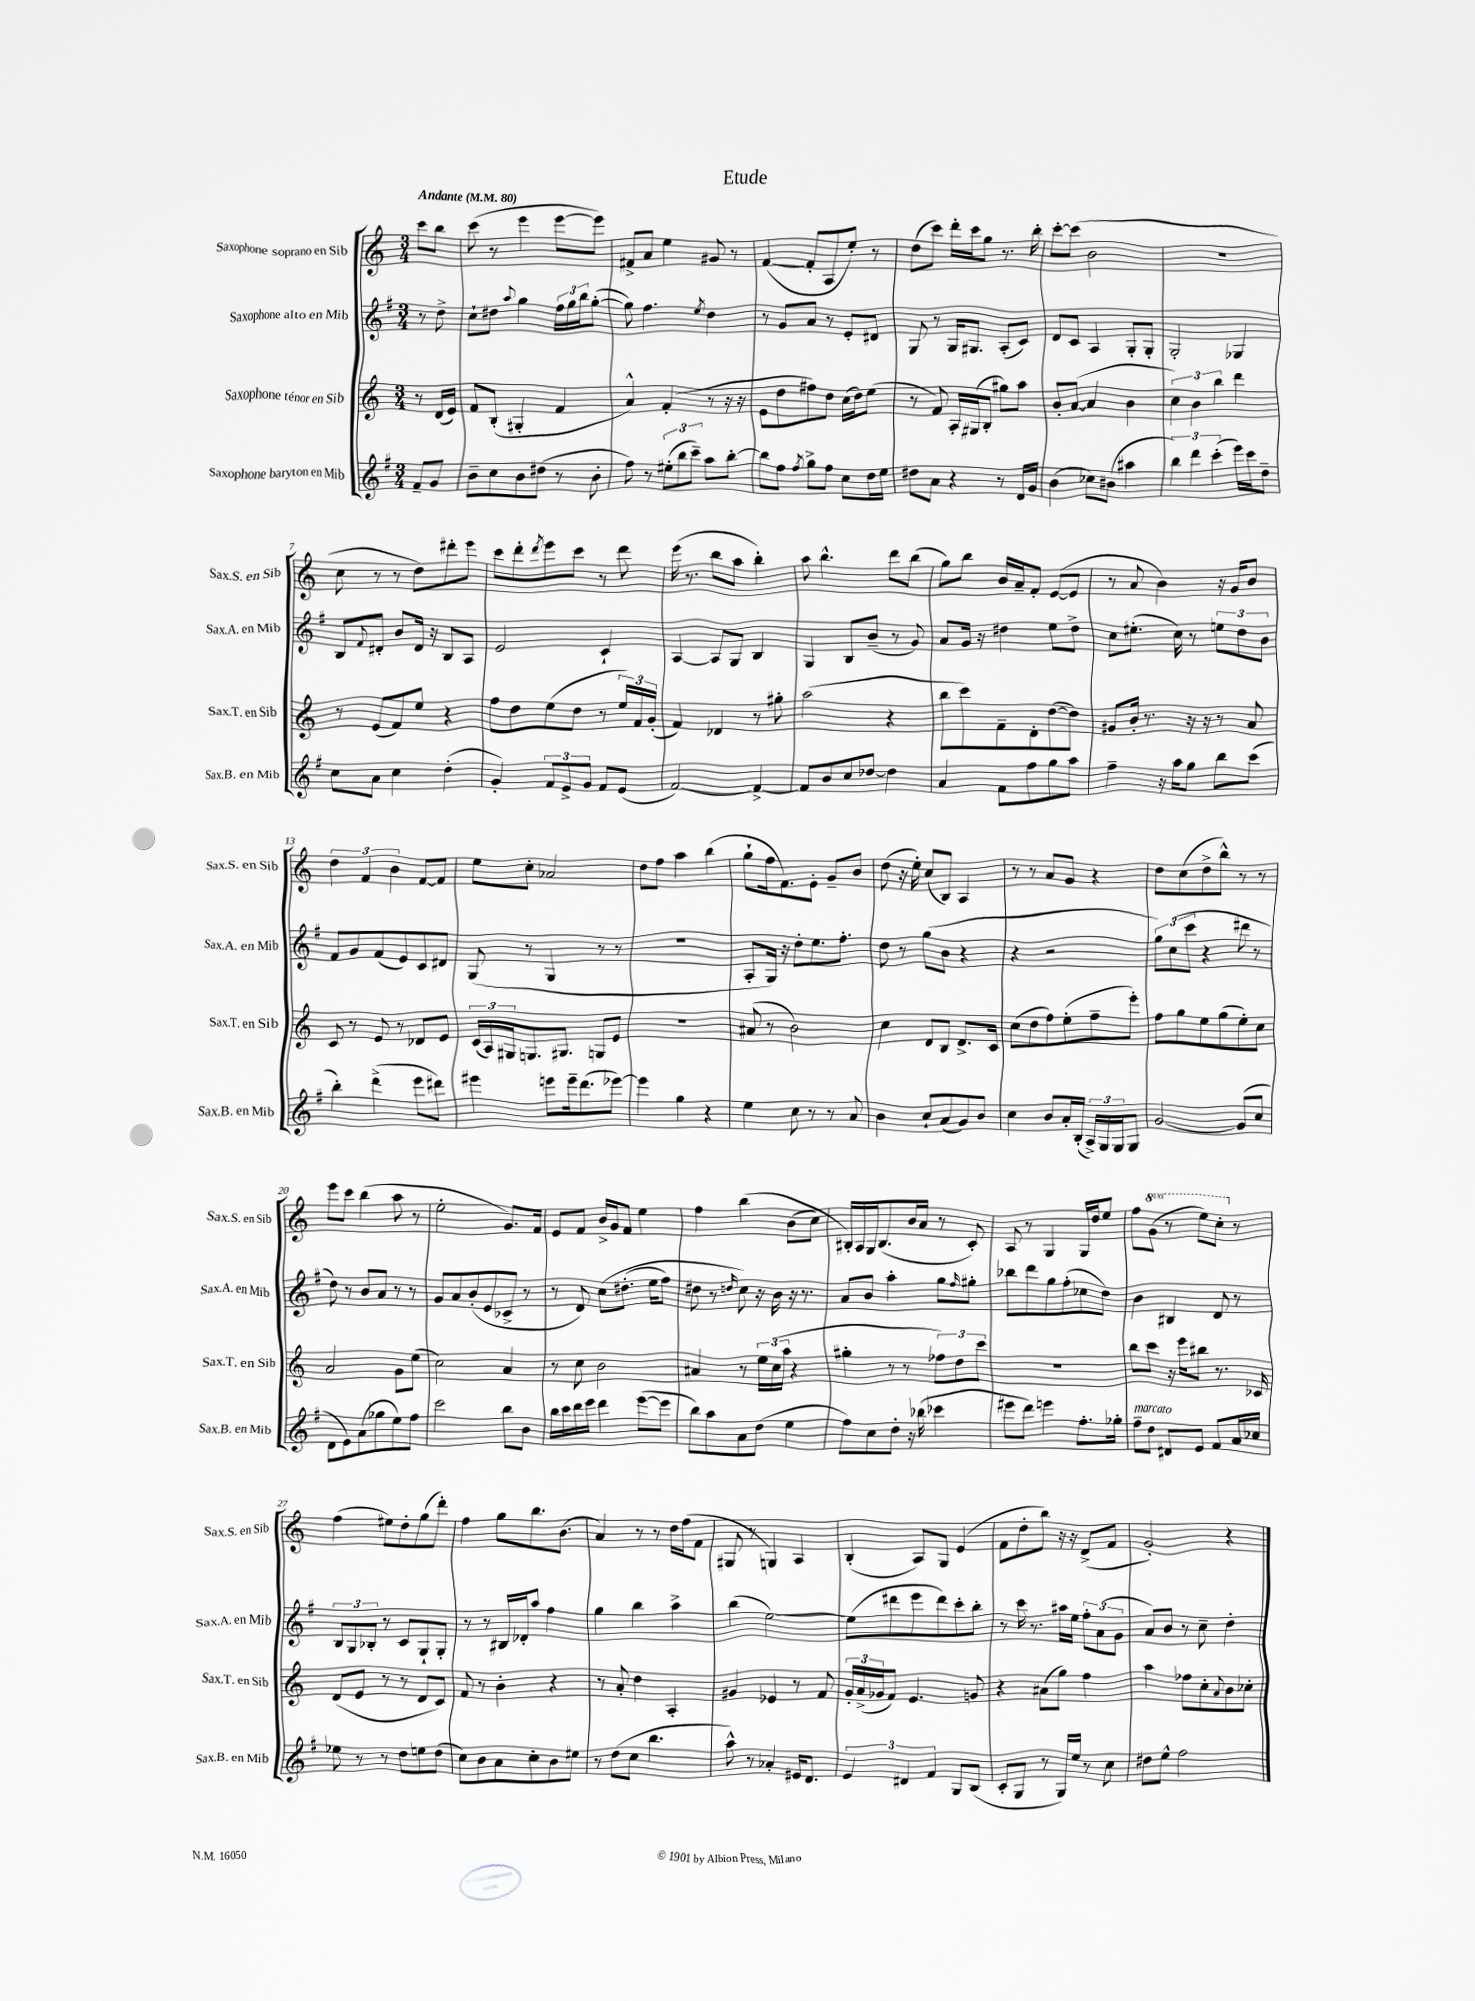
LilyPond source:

\header { title = "Etude" }
<<
\new StaffGroup <<
\new Staff = "s0" \with { instrumentName = "Saxophone soprano en Sib" shortInstrumentName = "Sax.S. en Sib" } {
    \clef treble \key c \major \numericTimeSignature \time 3/4 \set Staff.ottavationMarkups = #ottavation-simple-ordinals \partial 4 \tempo "Andante" 4 = 80
    c'''8 b''8 |
    c'''8( r8 e'''4 e'''8~ e'''8) |
    fis'8-> a'8 e''4 gis'8 r8 |
    f'4~( f'8-. a8 e''8-.) r8 |
    d''8( c'''8) d'''16-. c'''16 g''8 r8. b''16-. |
    c'''8~-. c'''8( b'2 |
    R2. |
    c''8 r8 r8 d''8) dis'''8-. e'''8 |
    c'''8 d'''8-. \acciaccatura { d'''8 } e'''8 c'''8 r8 d'''8 |
    e'''16( r8. b''8 a''8 b''4-.) |
    a''8 b''4.-^ d'''8 b''8( |
    g''8) b''8 b'16 a'16-- f'8-. e'8~( e'8 |
    r8 a'8 b'4) r16 g'16 b'8 |
    \tuplet 3/2 { d''4 f'4 b'4 } f'8~ f'8 |
    e''8 c''8-. aes'2 |
    d''8 f''8 a''4 b''4( |
    g''8-! f''16 f'8.) e'8-. g'8-- b'8 |
    d''8( r16 e''16-.) c''8( b8) a4 |
    r8 r8 a'8 g'8 r4 |
    d''8 c''8( d''8-> b''8-^) r8 r8 |
    e'''8 c'''8 b''4( a''8 r8 |
    e''2-. g'8.) f'16 |
    e'8 f'8 b'16-> g'16 f'8 e''4 |
    f''4 b''4\( b'8( c''8) |
    bis16-.\) a16 g16 bis8.( b'16 a'16 r8 c'8-.) |
    a8 r8 g4 g16 d''16 e''8 |
    f''8 \ottava #1 g''8( r8 e'''8) c'''8-. \ottava #0 r8 |
    f''4( eis''8) d''8-. g''8( d'''8-.) |
    f''4 g''8 b''8. b'8.( |
    a'4) r8 r8 d''16 f''16( f'8 |
    gis8 r8 g4) a4 |
    b4-.( a8) g8 e'4( |
    f'8 d''8-. b''8) r16 r16 d'8->( f'8 |
    g'2-.) r4 \bar "|." |
}
\new Staff = "s1" \with { instrumentName = "Saxophone alto en Mib" shortInstrumentName = "Sax.A. en Mib" } {
    \clef treble \key g \major \numericTimeSignature \time 3/4 \partial 4
    r8 d''8-> |
    c''8-! dis''8 \appoggiatura { a''8 } g''4 \tuplet 3/2 { fis''16 g''16 b''16 } g''8~-.( |
    g''8) fis''4. \acciaccatura { e''8 } d''4 |
    r8 g'8 a'8 r8 e'8-. dis'8 |
    g8 r8 g16 gis8. a8-.( c'8) |
    d'8 c'8 a4 g8-. g8-. |
    g2-. ges4 |
    b8 \appoggiatura { fis'8 } dis'8-. b'8 dis'16 r16 b8 a8 |
    e'2 c'4-! |
    a4~ a8 g8 b4 |
    g4 b8 b'8--( r8 g'8) |
    a'8 g'16 r16 dis''4 e''8 dis''8-> |
    c''8 eis''8.-.( c''16) r8 \tuplet 3/2 { e''8 d''8 b'8 } |
    fis'8 g'8 fis'8( e'8) c'8 dis'8 |
    g8( r8 g4 r8 r8 |
    R2. |
    a8-. g16) r16 d''8-. e''8. fis''8.-. |
    d''8 r8 g''8( b'8 r4 |
    r4 r2 |
    \tuplet 3/2 { g''8) c''8( c'''8 } r4 dis'''8 r8 |
    d''8) r8 b'8 a'8 r8 r8 |
    g'8 a'8 b'8-.( e'8 ces'8-> r8 |
    r8 d'8) c''8\( dis''8.-.( e''16 fis''8) |
    dis''8 r8 \grace { d''16 } c''8\) r16 b'16 r16 r8. |
    a'8 b'8 a''4-. g''8 \grace { fis''16 } gis''8-. |
    bes''8 d'''8 g''8 fis''8-.( ces''8 d''8) |
    b'4 bis4 d'8 r8 |
    \tuplet 3/2 { b8 g8 bes8-. } r8 c'8 g8-! g8-. |
    r8 r8 bis16 des'16-. a''8 fis''4 |
    g''4 b''4 a''4-> |
    b''4( e''2~) |
    e''8( dis'''8 e'''8 dis'''8) c'''8-. b''8-. |
    r8 c'''16 r8. ais''16 e''16 \tuplet 3/2 { fis''8-. a'8( g'8 } |
    a'8) b'8 r8 c''8-- d''4-. \bar "|." |
}
\new Staff = "s2" \with { instrumentName = "Saxophone ténor en Sib" shortInstrumentName = "Sax.T. en Sib" } {
    \clef treble \key c \major \numericTimeSignature \time 3/4 \partial 4
    r8 d'16( e'16) |
    f'8 b8-.( gis4-. f'4 |
    a'4-^) f'4-.( r8 r16 r16 |
    e'8 d''8 fis''8) d''8 c''16( d''16) e''8( |
    r8 f'8) a16-. gis16( b8-. gis''8) a''8 |
    b'8-. a'8~( a'4 b'4 |
    \tuplet 3/2 { c''4) b'4 b''4 } d'''4 |
    r8 e'8( f'8) e''8 r4 |
    f''8 d''8 e''8( d''8 r8 \tuplet 3/2 { e''16) f'16 g'16-.( } |
    f'4) des'4 r8 gis''8-. |
    a''2( r4 |
    b''8 c'''8) f'8-- d'8-. d''8~( d''8) |
    gis'8 b'16-. r8. r16 r16 r8 a'8 |
    c'8 r8 e'8 r8 des'8 e'8 |
    \tuplet 3/2 { c'16( a16) gis16 } g8. gis8. g8 e'8 |
    R2. |
    ais'8( r8 b'2) |
    c''4 d'8 b8 d'8.-> c'16 |
    c''8( d''8 f''8) e''8-.( f''8-- e'''8-.) |
    f''8 g''8 e''8 g''8( e''8-.) c''8 |
    a'2 g'8 e''8( |
    c''2) a'4 |
    r8 c''8 b'2 |
    ais'4 r8 \tuplet 3/2 { e''16 c''16( a''16 } r4 |
    gis''4-. r8 r8 \tuplet 3/2 { fes''8) d''8 c'''8 } |
    R2. |
    b''8 c'''8 r16 e'''16 bis''8 r8. ces'16 |
    d'8( e'8 r8 r8 d'8 c'8) |
    f'8 r8 b'4-. r4 |
    r8 a'8-. d''4 a4-. |
    gis'4 ees'4 r8 f'8 |
    \tuplet 3/2 { g'16-. a'16->( ges'16 } f'8) e'4. g'8 |
    r4 ais'8( g''8) f''4 |
    a''4 fes''8 c''8-. \appoggiatura { a'8 } b'8 ces''8-. \bar "|." |
}
\new Staff = "s3" \with { instrumentName = "Saxophone baryton en Mib" shortInstrumentName = "Sax.B. en Mib" } {
    \clef treble \key g \major \numericTimeSignature \time 3/4 \partial 4
    fis'8-- g'8 |
    b'8-- c''8 b'8 dis''8( r8 b'8-. |
    fis''8) r8 \tuplet 3/2 { eis''8-.( b''8 c'''8--) } a''8 b''8~-. |
    b''8 fis''8 \acciaccatura { fis''8 } g''8-> fis''8 c''8 d''16 e''16 |
    dis''8 a'8 r4 r8 d'16 g'16 |
    b'4( ces''8) bis'8( ais''4 |
    \tuplet 3/2 { b''4) d'''4 c'''4-.( } e'''16) c'''16 d''8-- |
    c''8 a'8 c''4 d''4-.( |
    g'4-.) \tuplet 3/2 { fis'8 e'8-> g'8 } fis'8 e'8( |
    fis'2~) fis'4~-> |
    fis'8 b'8 c''8 des''8~ des''4 |
    a'4 fis'8 fis''8 g''8 a''8 |
    fis''4-- r16 a''16 g''8 b''8 c'''8( |
    b''4-.) d'''4->( e'''8 dis'''8) |
    eis'''4 e'''8 e'''16-- d'''8.( ees'''8~) |
    ees'''4 g''4 r4 |
    e''4 c''8 r8 r8 a'8 |
    b'4 c''8-! a'8( g'8) b'8 |
    c''4 b'8 a'16-. b16-.( \tuplet 3/2 { a16->) g16 g16 } g8 |
    g'2~ g'8( c''8 |
    d'8 e'8) a'8( ges''8 e''8) fis''8 |
    c'''2 b''8 b'8 |
    b''16 c'''16 d'''16 e'''16 d'''4 e'''8~( e'''8 |
    b''8) a''8 a'8 d''8( e''4 |
    fis''8) c''8 d''8-. r16 bes''16( ces'''4 |
    eis'''8 d'''8) e'''4 fis''8.-. ges''16-. |
    fis''8--^\markup { \italic "marcato" } d''8 dis'8 e'8 fis'8 a'16 ces''16 |
    ees''8 r8 r8 d''8 e''8 d''8( |
    c''8) b'8 a'8 c''8-. b'8 eis''8 |
    r8 d''8( c''8 b''4. |
    a''8-^) r8 aes'4-. eis'16 d'8. |
    \tuplet 3/2 { e'4 dis'4 fis'4 } g8 b8( |
    c'8-. g8 r8 g16) e''16 r8 c''8 |
    dis''8 e''8-^ fis''2 \bar "|." |
}
>>
>>
